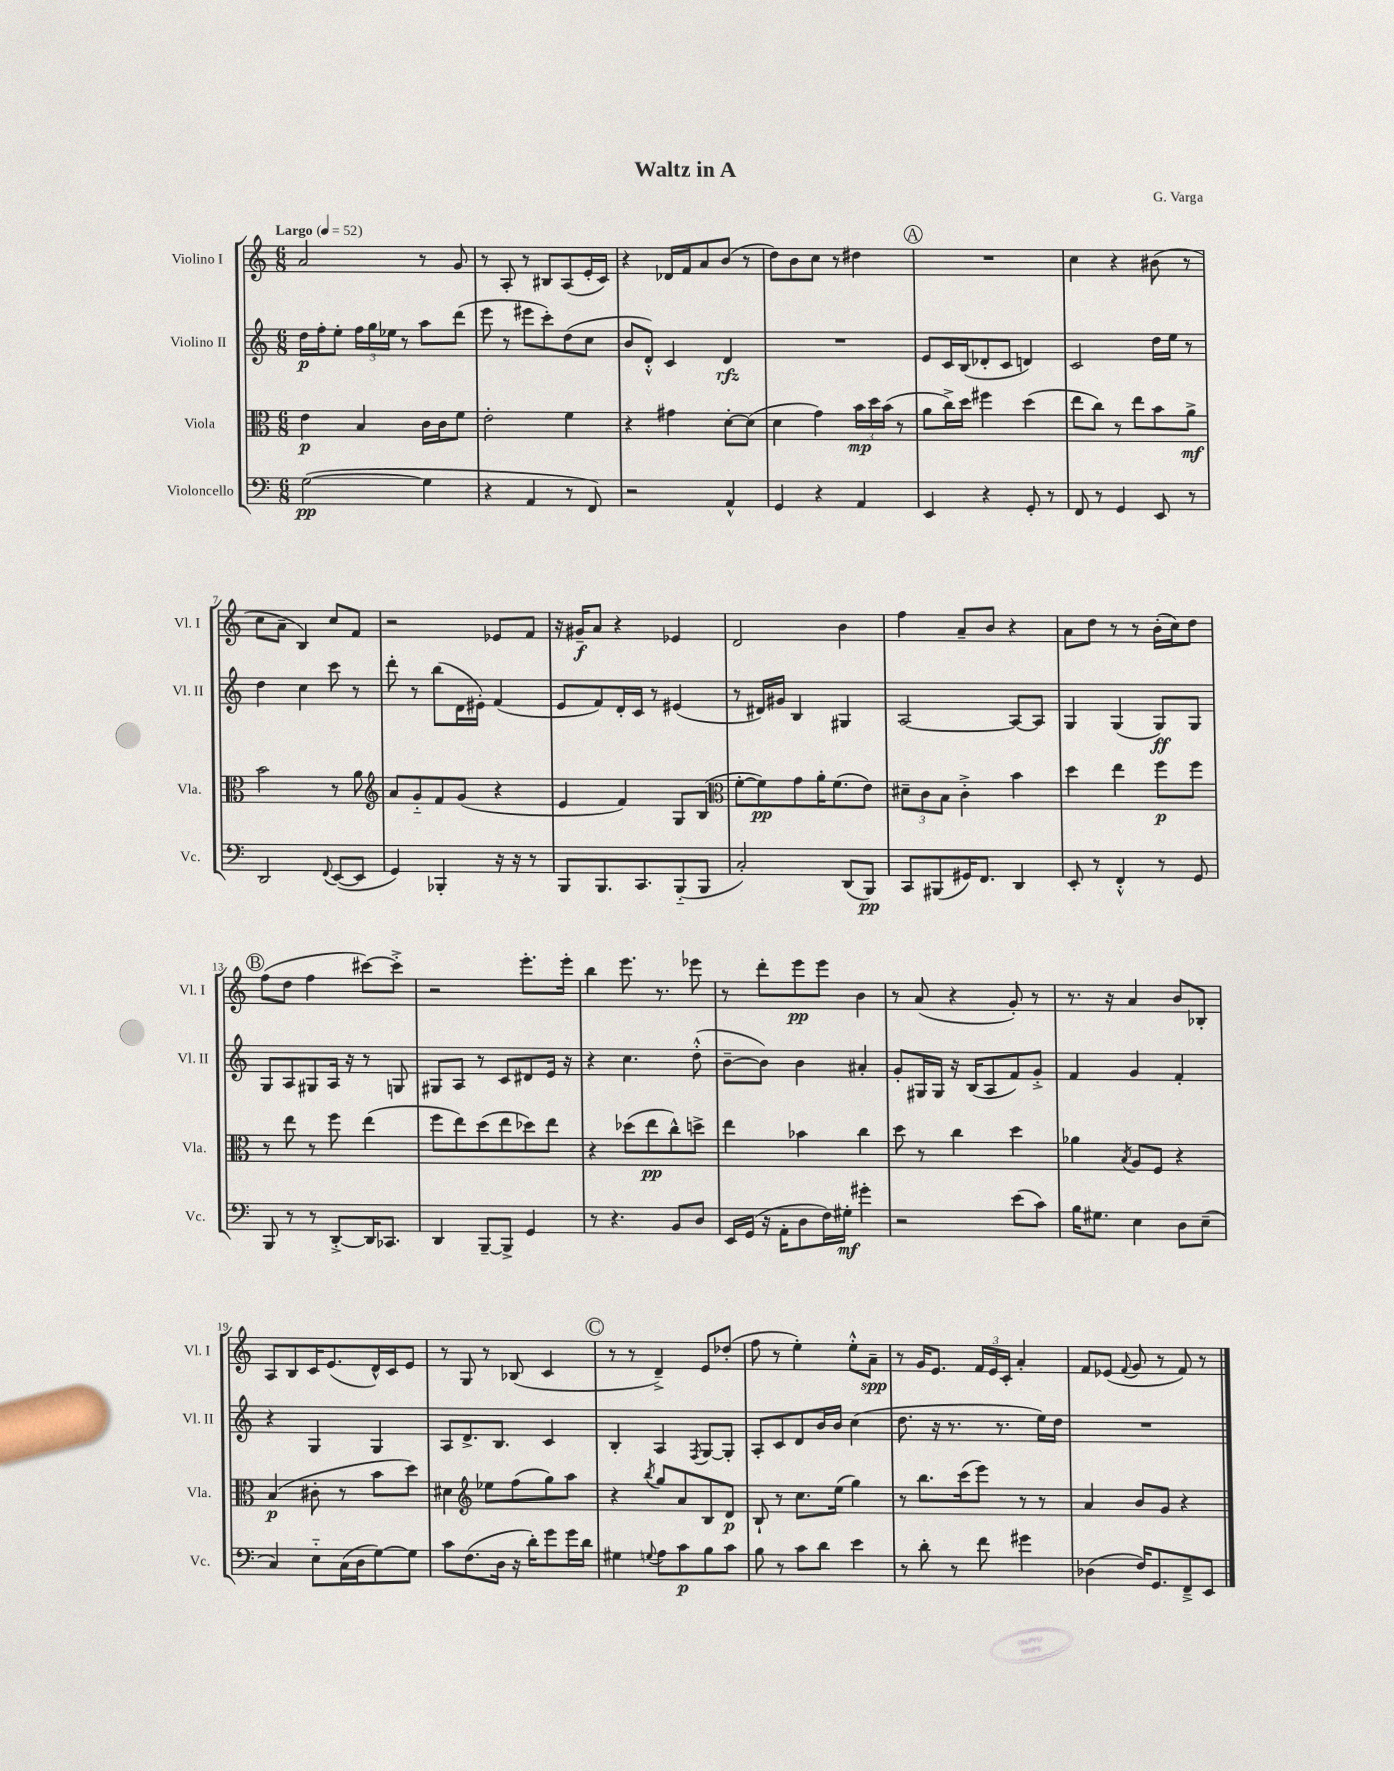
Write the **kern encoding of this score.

**kern	**kern	**kern	**kern
*staff4	*staff3	*staff2	*staff1
*clefF4	*clefC3	*clefG2	*clefG2
*k[]	*k[]	*k[]	*k[]
*M6/8	*M6/8	*M6/8	*M6/8
*MM52	*MM52	*MM52	*MM52
([2G	4e	16dd	2a
.	.	16ff'	.
.	.	8ee'	.
.	4B	24ff	.
.	.	24gg	.
.	.	24ee-	.
.	.	8r	.
4G]	16c	8aa	8r
.	16c	.	.
.	8f	(8ddd	8g
=	=	=	=
4r	2e'	8eee	8r
.	.	8r	8A'
4AA	.	8eee#	8r
.	.	8ccc')	8B#
8r	4f	(8dd	(8A
8FF)	.	8cc	16e'
.	.	.	16c)
=	=	=	=
2r	4r	8b	4r
.	.	8d'^^)	.
.	4g#	4c	16d-
.	.	.	16f
.	.	.	8a
4AA^^	[8d'	4d	(8b
.	(8d]	.	8r
=	=	=	=
4GG	4d	2.r	8dd)
.	.	.	8b
4r	4g)	.	8cc
.	.	.	8r
4AA	24b	.	4dd#
.	24dd	.	.
.	(24b	.	.
.	8r	.	.
=	=	=	=
4EE	8a	8e	2.r
.	16cc^)	16c	.
.	16dd	(16B	.
4r	4ff#	8d-'	.
.	.	8c	.
8GG'	(4dd	4d)	.
8r	.	.	.
=	=	=	=
8FF	8ee	2c	4cc
8r	8cc)	.	.
4GG	8r	.	4r
.	8ee	.	.
8EE	8b	16dd	(8b#
.	.	16ee	.
8r	8a^	8r	8r
=	=	=	=
2DD	2b	4dd	8cc
.	.	.	8a~
.	.	4cc	4B)
8qqFF	.	.	.
([8EE	8r	8ccc	8cc
8EE]	8a	8r	8f
=	=	=	=
*	*clefG2	*	*
4GG)	8a	8ddd'	2r
.	8g'~	8r	.
4BBB-'	8f	(8bb	.
.	(8g	16d	.
.	.	16e#')	.
16r	4r	(4f	8e-
16r	.	.	.
8r	.	.	8f
=	=	=	=
8BBB	4e	8e	16r
.	.	.	16g#~
8.BBB	.	8f)	8a
.	4f)	16d'	4r
8.CC	.	16c	.
.	.	8r	.
(8BBB'~	8G	(4e#	4e-
8BBB	(8B	.	.
=	=	=	=
*	*clefC3	*	*
2C')	[8f'	8r	2d
.	8f])	16d#)	.
.	.	16g#	.
.	8g	4B	.
.	16a'	.	.
.	(8.f	.	.
(8DD	.	4G#	4b
8BBB)	8e)	.	.
=	=	=	=
8CC	12d#~	[2A	4ff
.	12c	.	.
(8BBB#	.	.	.
.	12B	.	.
16GG#)	4c'^	.	8a~
8.FF	.	.	.
.	.	.	8b
4DD	4b	8A_	4r
.	.	8A]	.
=	=	=	=
8EE'	4dd	4G	8a
8r	.	.	8dd
4FF'^^	4ee	(4G	8r
.	.	.	8r
8r	8ff	8G)	(16b'
.	.	.	16cc)
8GG	8ff	8G	8dd
=	=	=	=
8BBB	8r	8G	(8ff
8r	8ee	8A	8dd
8r	8r	8G#	4ff
[8DD'^	8ff	16A	.
.	.	16r	.
16DD]	(4ee	8r	[8ccc#)
8.CC-	.	.	.
.	.	8G	8ccc#'^]
=	=	=	=
4DD	8ff	8G#	2r
.	8ee)	8A	.
[8BBB~	(8dd	8r	.
8BBB^]	8ee	8c	.
4GG	8dd-)	8d#	8.eee'
.	8ee	16e	.
.	.	16r	16eee'
=	=	=	=
8r	4r	4r	4bb
4.r	.	.	.
.	(8dd-	4.cc	8.eee
.	8ee	.	.
.	.	.	8.r
8BB	8cc^^)	.	.
8D	8dd^	(8dd'^^	8eee-
=	=	=	=
16EE	4ee	[8b~	8r
(16GG	.	.	.
16r	.	8b])	8ddd'
16AA'	.	.	.
8D	4b-	4b	8eee
16F)	.	.	8eee
16G#'	.	.	.
4g#'	4cc	4a#'	4b
=	=	=	=
2r	8dd	8g'	8r
.	8r	16G#	(8a
.	.	16G#	.
.	4cc	16r	4r
.	.	(16B	.
.	.	8A	.
(8e	4dd	8f)	8g')
8c)	.	8g'^	8r
=	=	=	=
16B	4a-	4f	8.r
8.G#	.	.	.
.	.	.	16r
.	8qB	.	.
4E	8A	4g	4a
.	8F	.	.
8D	4r	4f'	8b
(8E~	.	.	8B-'
=	=	=	=
4C)	(4B	4r	8A
.	.	.	8B
8E'~	8c#'	4G	16c
.	.	.	(8.e
(16C	8r	.	.
16D	.	.	.
[8G)	8b	4G	16d^^)
.	.	.	16c
8G]	8dd)	.	8e
=	=	=	=
8c	4d#	8A	8r
(8.F	.	8.d^	8G
*	*clefG2	*	*
.	8ee-	.	8r
16D	.	8.B	.
16r	(8ff	.	(8B-
16d')	.	.	.
8g	8gg)	4c	4c
16g	8aa	.	.
16d	.	.	.
=	=	=	=
4G#	4r	4B'	8r
.	.	.	8r
8qqG	8qbb	.	.
8A	8gg	4A	4d~^)
8c	8a	.	.
.	.	8qF	.
8B	8B	[8G	8e
8c	8d	8G']	(8dd-'
=	=	=	=
8B	8B`	8A'	8ff
8r	8r	8c	8r
8c	8.cc	8d	4ee')
8d	.	16b	.
.	(16ee	16b	.
4e	4gg)	(4cc	8ee'^^
.	.	.	8a~
=	=	=	=
8r	8r	8.dd	8r
8d'	8.bb	.	16g
.	.	16r	8.e
8r	.	8.r	.
.	(16ccc	.	.
8f	8eee)	.	24f
.	.	.	24e
.	.	8.r	.
.	.	.	24c'
4g#	8r	.	4a'
.	8r	16ee)	.
.	.	16dd	.
=	=	=	=
(4D-	4a	2.r	8f
.	.	.	(8e-
.	.	.	8qqf
16F)	8b	.	8g
8.GG	.	.	.
.	8g	.	8r
8FF~^	4r	.	8f)
8EE	.	.	8r
==	==	==	==
*-	*-	*-	*-
